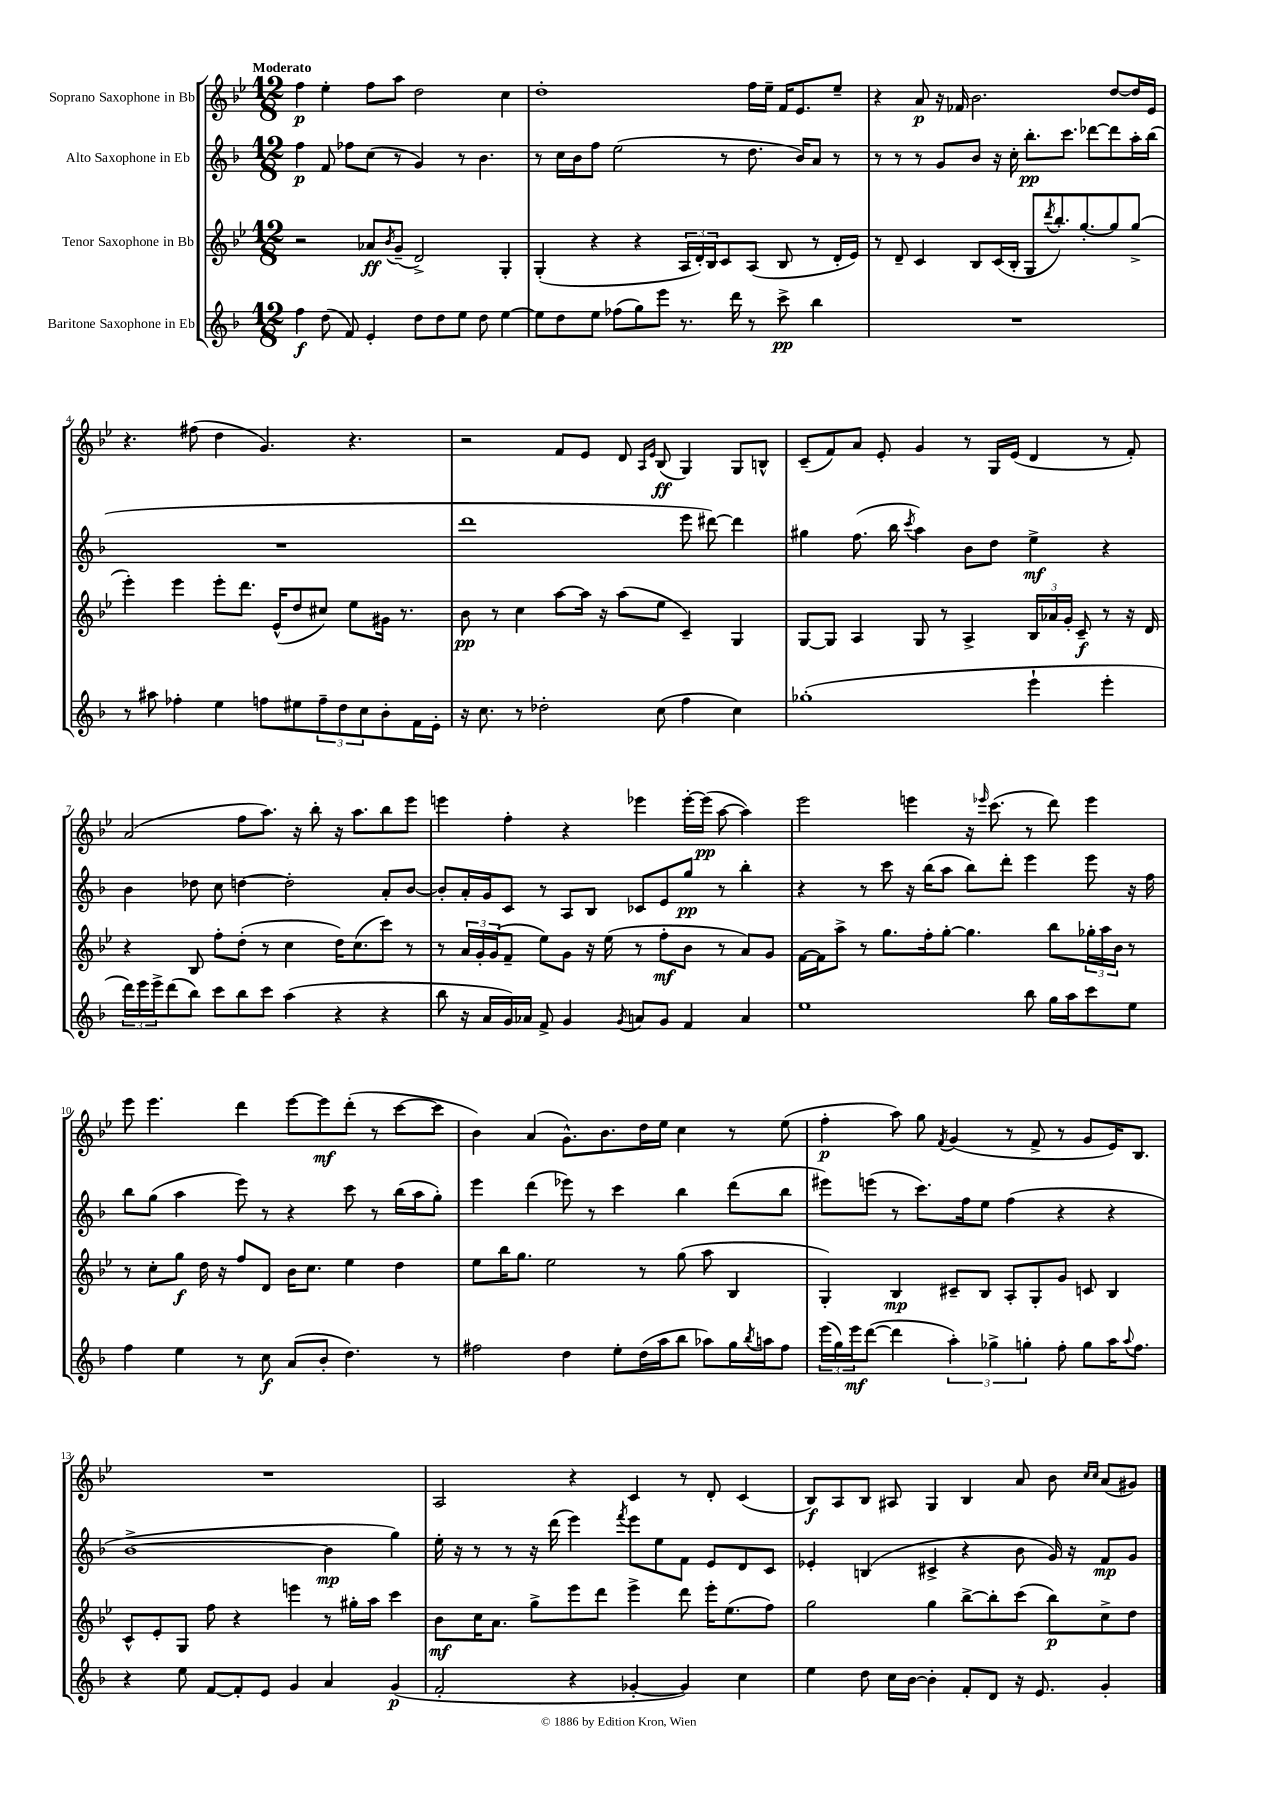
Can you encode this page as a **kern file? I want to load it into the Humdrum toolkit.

**kern	**dynam	**kern	**dynam	**kern	**dynam	**kern	**dynam
*part4	*part4	*part3	*part3	*part2	*part2	*part1	*part1
*staff4	*staff4	*staff3	*staff3	*staff2	*staff2	*staff1	*staff1
*I"Baritone Saxophone in Eb	*	*I"Tenor Saxophone in Bb	*	*I"Alto Saxophone in Eb	*	*I"Soprano Saxophone in Bb	*
*clefG2	*	*clefG2	*	*clefG2	*	*clefG2	*
*k[b-]	*	*k[b-e-]	*	*k[b-]	*	*k[b-e-]	*
*M12/8	*	*M12/8	*	*M12/8	*	*M12/8	*
=1	=1	=1	=1	=1	=1	=1	=1
!	!	!	!	!	!	!LO:TX:a:B:t=Moderato	!
4ff\	f	2r	.	4ff\	p	4ff\	p
(8dd\	.	.	.	8f/	.	4ee-'\	.
8f/)	.	.	.	8ff-X\L	.	.	.
4e'/	.	8a-X/L	ff	(8cc\J	.	8ff\L	.
.	.	8qb-/	.	.	.	.	.
.	.	(8g~/J	.	8r	.	8aa\J	.
8dd\L	.	2d^/)	.	4g/)	.	2dd\	.
8dd\	.	.	.	.	.	.	.
8ee\J	.	.	.	8r	.	.	.
8dd\	.	.	.	4.b-\	.	.	.
[4ee\	.	4G'/	.	.	.	4cc\	.
=2	=2	=2	=2	=2	=2	=2	=2
8ee\L]	.	(4G'/	.	8r	.	1dd'	.
8dd\	.	.	.	16cc\LL	.	.	.
.	.	.	.	16b-\J	.	.	.
8ee\J	.	4r	.	8ff\J	.	.	.
(8ff-X\L	.	.	.	(2ee\	.	.	.
8gg\)	.	4r	.	.	.	.	.
8eee\J	.	.	.	.	.	.	.
8.r	.	24A/LL	.	.	.	.	.
.	.	24d'/)	.	.	.	.	.
.	.	24B-/J	.	.	.	.	.
.	.	8c/	.	8r	.	.	.
16ddd\	.	.	.	.	.	.	.
8r	.	(8A/J	.	8.dd\	.	16ff\LL	.
.	.	.	.	.	.	16ee-~\JJ	.
8ccc^\	pp	8B-/	.	.	.	16f/KL	.
.	.	.	.	16b-/KL)	.	8.e-/	.
4bb-\	.	8r	.	8a/J	.	.	.
.	.	16d'/LL	.	8r	.	8ee-~/J	.
.	.	16e-/JJ)	.	.	.	.	.
=3	=3	=3	=3	=3	=3	=3	=3
1.r	.	8r	.	8r	.	4r	.
.	.	8d~/	.	8r	.	.	.
.	.	4c/	.	8r	.	8a/	p
.	.	.	.	8g/L	.	16r	.
.	.	.	.	.	.	16f-X/	.
.	.	8B-/L	.	8b-/J	.	2.b-\	.
.	.	(16c/L	.	16r	.	.	.
.	.	16B-'/JJ	.	16cc'\	.	.	.
.	.	8G/L	.	8.bb-'\L	pp	.	.
.	.	8qddd/	.	.	.	.	.
.	.	8.bb-'/)	.	.	.	.	.
.	.	.	.	8.ccc\J	.	.	.
.	.	[8.gg'/	.	.	.	.	.
.	.	.	.	[8ddd-X\L	.	.	.
.	.	8gg/]	.	8ddd-\]	.	[8dd/L	.
.	.	(8gg^/J	.	16aa'\L	.	16dd/L]	.
.	.	.	.	(16bb-\JJ	.	16e-/JJ	.
!!LO:LB:g=z
=4	=4	=4	=4	=4	=4	=4	=4
8r	.	4eee-'\)	.	1.r	.	4.r	.
8aa#X\	.	.	.	.	.	.	.
4ff-X'\	.	4eee-\	.	.	.	.	.
.	.	.	.	.	.	(8ff#X\	.
4ee\	.	8eee-'\L	.	.	.	4dd\	.
.	.	8.ddd\J	.	.	.	.	.
8ffn\L	.	.	.	.	.	4.g/)	.
.	.	(16e-^^/KL	.	.	.	.	.
8ee#X\	.	8dd/	.	.	.	.	.
12ff~\	.	8cc#X/J)	.	.	.	.	.
12dd\	.	.	.	.	.	.	.
.	.	8ee-\L	.	.	.	4.r	.
12cc\	.	.	.	.	.	.	.
8b-'\	.	16g#X\Jk	.	.	.	.	.
.	.	8.r	.	.	.	.	.
16f\L	.	.	.	.	.	.	.
16e'\JJ	.	.	.	.	.	.	.
=5	=5	=5	=5	=5	=5	=5	=5
16r	.	8b-\	pp	1ddd	.	2r	.
8.cc\	.	.	.	.	.	.	.
.	.	8r	.	.	.	.	.
8r	.	4cc\	.	.	.	.	.
2dd-X'\	.	.	.	.	.	.	.
.	.	[8aa\L	.	.	.	8f/L	.
.	.	16aa\Jk]	.	.	.	8e-/J	.
.	.	16r	.	.	.	.	.
.	.	(8aa\L	.	.	.	8d/	.
.	.	.	.	.	.	16qqA/LL	.
.	.	.	.	.	.	16qqe-/JJ	.
(8cc\	.	8ee-\J	.	.	.	(8B-/	ff
4ff\	.	4c~/)	.	8eee\	.	4G/)	.
.	.	.	.	[8ddd#X\)	.	.	.
4cc\)	.	4G/	.	4ddd#\]	.	8G/L	.
.	.	.	.	.	.	8Bn^^/J	.
=6	=6	=6	=6	=6	=6	=6	=6
(1gg-X'	.	[8G/L	.	4gg#X\	.	(8c~/L	.
.	.	8G/J]	.	.	.	8f/)	.
.	.	4A/	.	(8.ff\	.	8a/J	.
.	.	.	.	.	.	8e-'/	.
.	.	.	.	16bb-\	.	.	.
.	.	.	.	8qccc/	.	.	.
.	.	8G/	.	4aa\)	.	4g/	.
.	.	8r	.	.	.	.	.
.	.	4A^/	.	8b-\L	.	8r	.
.	.	.	.	8dd\J	.	16G/LL	.
.	.	.	.	.	.	(16e-/JJ	.
4eee`\	.	24B-/LL	.	4ee^\	mf	4d/	.
.	.	24a-X/	.	.	.	.	.
.	.	24g'/JJ	.	.	.	.	.
.	.	8c~/	f	.	.	.	.
4eee'\	.	8r	.	4r	.	8r	.
.	.	16r	.	.	.	8f'/)	.
.	.	16d/	.	.	.	.	.
!!LO:LB:g=z
=7	=7	=7	=7	=7	=7	=7	=7
24ddd\LL)	.	4r	.	4b-\	.	(2a/	.
24eee\	.	.	.	.	.	.	.
24eee^\J	.	.	.	.	.	.	.
(8ddd\	.	.	.	.	.	.	.
8bb-\J)	.	8B-/	.	8dd-X\	.	.	.
8ccc\L	.	8ff'\L	.	8cc\	.	.	.
8bb-\	.	(8dd'\J	.	[4ddn\	.	8ff\L	.
8ccc\J	.	8r	.	.	.	8.aa\J)	.
(4aa\	.	4cc\	.	2dd'\]	.	.	.
.	.	.	.	.	.	16r	.
.	.	.	.	.	.	8bb-'\	.
4r	.	16dd\KL)	.	.	.	16r	.
.	.	(8.cc\	.	.	.	8.aa\L	.
4r	.	8ccc\J)	.	8a'/L	.	8bb-\	.
.	.	8r	.	[8b-/J	.	8eee-\J	.
=8	=8	=8	=8	=8	=8	=8	=8
8bb-\	.	8r	.	8b-'/L]	.	4eeen\	.
16r	.	24a/LL	.	16a'/L	.	.	.
.	.	24g'/	.	.	.	.	.
16a/LL	.	.	.	16g/J	.	.	.
.	.	(24g/J	.	.	.	.	.
16g/)	.	8f~/J	.	8c/J	.	4ff'\	.
16a-X/JJ	.	.	.	.	.	.	.
8f^/	.	8ee-\L)	.	8r	.	.	.
4g/	.	8g\J	.	8A/L	.	4r	.
.	.	16r	.	8B-/J	.	.	.
.	.	(16ee-\	.	.	.	.	.
8qg/	.	.	.	.	.	.	.
8an/L	.	8r	.	8c-X/L	.	4eee-X\	.
8g/J	.	8ff'\L	mf	8e/	.	.	.
4f/	.	8b-\J	.	8gg/J	pp	[16eee-'\LL	.
.	.	.	.	.	.	(16eee-\JJ]	pp
.	.	8r	.	8r	.	[8aa\	.
4a/	.	8a/L)	.	4bb-'\	.	4aa\])	.
.	.	8g/J	.	.	.	.	.
=9	=9	=9	=9	=9	=9	=9	=9
1ee	.	[16f\LL	.	4r	.	2eee-\	.
.	.	16f\J]	.	.	.	.	.
.	.	8aa^\J	.	.	.	.	.
.	.	8r	.	8r	.	.	.
.	.	8.gg\L	.	8ccc\	.	.	.
.	.	.	.	16r	.	4eeen\	.
.	.	16ff'\k	.	(16bb-\KL	.	.	.
.	.	[8gg'\J	.	8aa\J	.	.	.
.	.	4.gg\]	.	8bb-\L)	.	16r	.
.	.	.	.	.	.	16qqeee-X/	.
.	.	.	.	.	.	(8.ccc\	.
.	.	.	.	8ddd'\J	.	.	.
8bb-\	.	.	.	4eee\	.	8r	.
16gg\LL	.	8bb-\L	.	.	.	8ddd\)	.
16aa\J	.	.	.	.	.	.	.
8ccc\	.	24gg-X'\L	.	8eee\	.	4eee-\	.
.	.	24aa\	.	.	.	.	.
.	.	24b-\JJ	.	.	.	.	.
8ee\J	.	8r	.	16r	.	.	.
.	.	.	.	16ff\	.	.	.
!!LO:LB:g=z
=10	=10	=10	=10	=10	=10	=10	=10
4ff\	.	8r	.	8bb-\L	.	8eee-\	.
.	.	8cc'\L	.	(8gg\J	.	4.eee-\	.
4ee\	.	8gg\J	f	4aa\	.	.	.
.	.	16dd\	.	.	.	.	.
.	.	16r	.	.	.	.	.
8r	.	8ff/L	.	8eee\)	.	4ddd\	.
8cc\	f	8d/J	.	8r	.	.	.
(8a/L	.	16b-\KL	.	4r	.	[8eee-\L	.
.	.	8.cc\J	.	.	.	.	.
8b-'/J	.	.	.	.	.	8eee-\]	mf
4.dd\)	.	4ee-\	.	8ccc\	.	(8ddd'\J	.
.	.	.	.	8r	.	8r	.
.	.	4dd\	.	(16bb-\LL	.	[8ccc\L	.
.	.	.	.	16aa\J	.	.	.
8r	.	.	.	8gg'\J)	.	8ccc\J]	.
=11	=11	=11	=11	=11	=11	=11	=11
2ff#X\	.	8ee-\L	.	4eee\	.	4b-\)	.
.	.	16bb-\K	.	.	.	.	.
.	.	8.gg\J	.	.	.	.	.
.	.	.	.	(4ddd\	.	(4a/	.
.	.	2ee-\	.	.	.	.	.
4dd\	.	.	.	8eee-X\)	.	8.g^^\L)	.
.	.	.	.	8r	.	.	.
.	.	.	.	.	.	8.b-\	.
8ee'\L	.	.	.	4ccc\	.	.	.
(16dd\L	.	8r	.	.	.	16dd\L	.
16aa\J	.	.	.	.	.	16ee-\JJ	.
8bb-\J	.	(8gg\	.	4bb-\	.	4cc\	.
8aa-X\L)	.	8aa\	.	.	.	.	.
16gg\L	.	4B-/	.	(8ddd\L	.	8r	.
8qbb-/	.	.	.	.	.	.	.
16aan\J	.	.	.	.	.	.	.
8ff#\J	.	.	.	8bb-\J	.	(8ee-\	.
=12	=12	=12	=12	=12	=12	=12	=12
(24eee\LL	.	4G'/)	.	8eee#X\L)	.	4ff'\	p
24gg\)	.	.	.	.	.	.	.
24eee\J	mf	.	.	.	.	.	.
([8ddd\J	.	.	.	(8eeen\J	.	.	.
4ddd\]	.	4B-/	mp	8r	.	8aa\)	.
.	.	.	.	8.ccc\L)	.	8gg\	.
.	.	.	.	.	.	8qf/	.
6aa'\)	.	8c#X~/L	.	.	.	(4g/	.
.	.	.	.	16ff\k	.	.	.
.	.	8B-/J	.	8ee\J	.	.	.
6gg-X^\	.	.	.	.	.	.	.
.	.	8A'/L	.	(4ff\	.	8r	.
6ggn'\	.	.	.	.	.	.	.
.	.	8G'/	.	.	.	8f^/	.
8ff'\	.	8g/J	.	4r	.	8r	.
8gg\L	.	8cn/	.	.	.	8g/L	.
16aa\K	.	4B-/	.	4r	.	16e-/K)	.
8qqaa/	.	.	.	.	.	.	.
8.ff\J	.	.	.	.	.	8.B-/J	.
!!LO:LB:g=z
=13	=13	=13	=13	=13	=13	=13	=13
4r	.	8c^^/L	.	[1b-^	.	1.r	.
.	.	8e-'/	.	.	.	.	.
8ee\	.	8G/J	.	.	.	.	.
[8f/L	.	8ff\	.	.	.	.	.
8f'/]	.	4r	.	.	.	.	.
8e/J	.	.	.	.	.	.	.
4g/	.	4eeen\	.	.	.	.	.
4a/	.	8r	.	4b-\]	mp	.	.
.	.	16gg#X'\LL	.	.	.	.	.
.	.	16aa\JJ	.	.	.	.	.
(4g/	p	4ccc\	.	4gg\)	.	.	.
=14	=14	=14	=14	=14	=14	=14	=14
2f'/	.	8b-\L	mf	16ee'\	.	2A/	.
.	.	.	.	16r	.	.	.
.	.	16cc\K	.	8r	.	.	.
.	.	8.a\J	.	.	.	.	.
.	.	.	.	8r	.	.	.
.	.	8gg^\L	.	16r	.	.	.
.	.	.	.	(16ddd\	.	.	.
4r	.	8eee-\	.	4eee\)	.	4r	.
.	.	8ddd\J	.	.	.	.	.
.	.	.	.	8qfff/	.	.	.
[4g-X'/	.	4eee-^\	.	8eee\L	.	4c/	.
.	.	.	.	8ee\	.	.	.
4g-/])	.	8ddd\	.	8f\J	.	8r	.
.	.	16eee-'\KL	.	8e/L	.	8d'/	.
.	.	(8.ee-\	.	.	.	.	.
4cc\	.	.	.	8d/	.	(4c/	.
.	.	8ff\J)	.	8c/J	.	.	.
=15	=15	=15	=15	=15	=15	=15	=15
4ee\	.	2gg\	.	4e-X'/	.	8B-/L)	f
.	.	.	.	.	.	8A/	.
8dd\	.	.	.	(4Bn/	.	8B-/J	.
16cc\LL	.	.	.	.	.	8A#X/	.
[16b-\JJ	.	.	.	.	.	.	.
4b-'\]	.	4gg\	.	4c#X^/	.	4G/	.
8f'/L	.	[8bb-^\L	.	4r	.	4B-/	.
8d/J	.	8bb-'\]	.	.	.	.	.
16r	.	(8ccc\J	.	8b-\	.	8a/	.
8.e/	.	.	.	.	.	.	.
.	.	8bb-\L)	p	16g/)	.	8b-\	.
.	.	.	.	16r	.	.	.
.	.	.	.	.	.	16qqcc/LL	.
.	.	.	.	.	.	16qqcc/JJ	.
4g'/	.	8cc^\	.	8f/L	mp	(8a/L	.
.	.	8dd\J	.	8g/J	.	8g#X/J)	.
==	==	==	==	==	==	==	==
*-	*-	*-	*-	*-	*-	*-	*-
